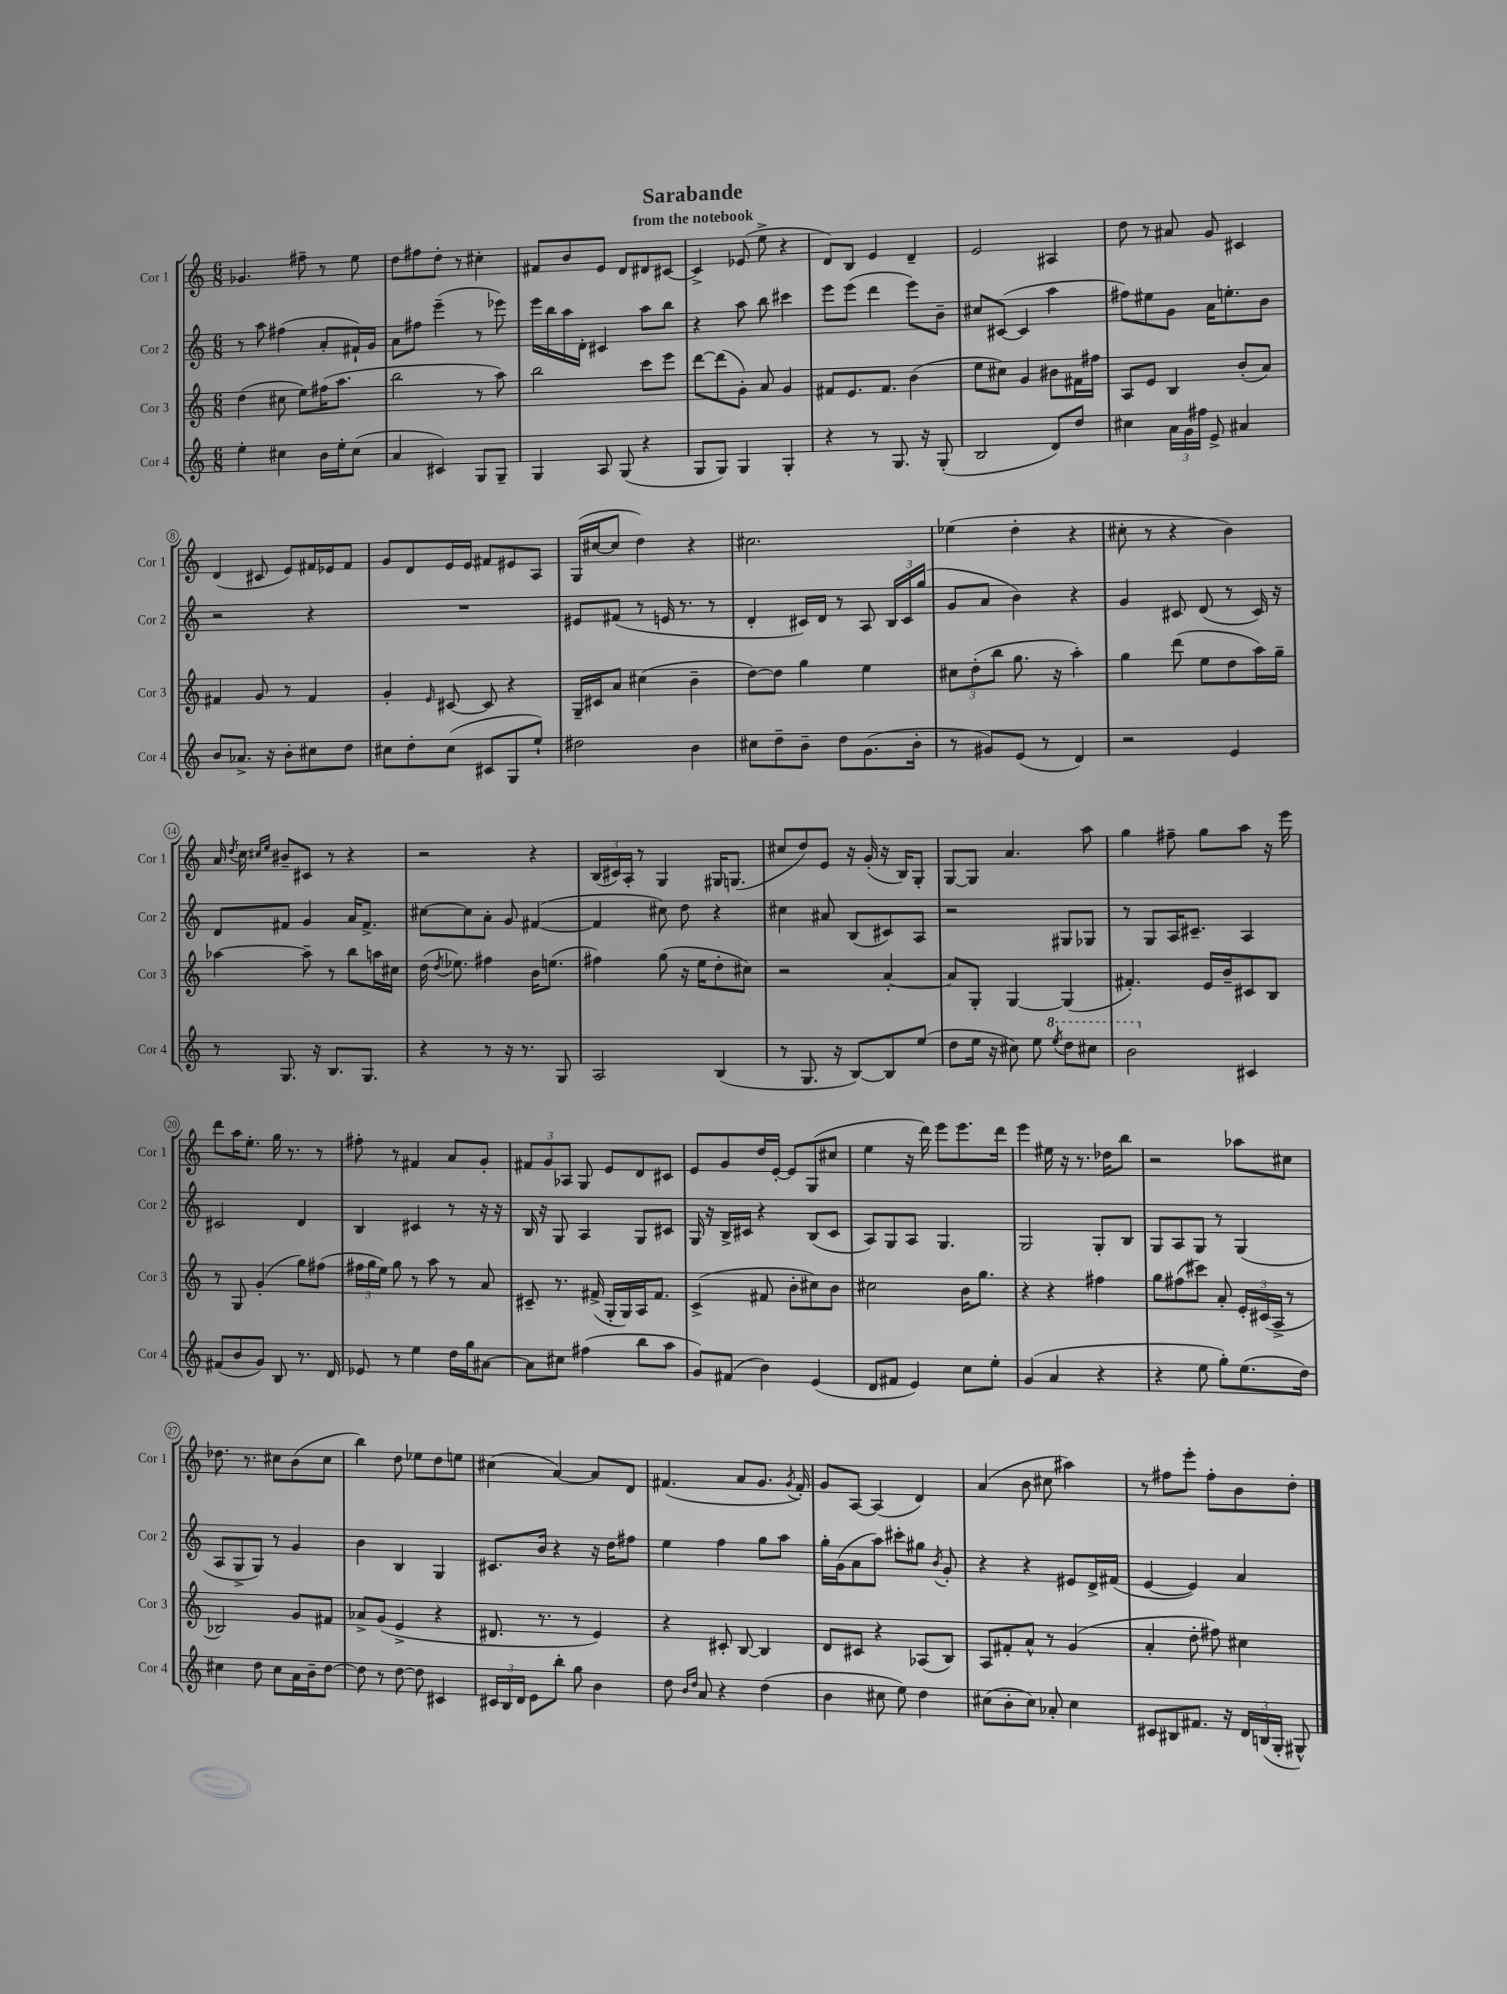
\header { title = "Sarabande" subtitle = "from the notebook" }
<<
\new StaffGroup <<
\new Staff = "s0" \with { instrumentName = "Cor 1" shortInstrumentName = "Cor 1" } {
    \clef treble \key c \major \numericTimeSignature \time 6/8
    \autoBeamOff ges'4. fis''8-- r8 e''8 |
    d''8[ fis''8 d''8]-. r8 cis''4-. |
    fis'8[ b'8 e'8] d'8[ dis'8 cis'8]~ |
    cis'4-> ees'8( e''8-> r4 |
    d'8[) b8] e'4 d'4-- |
    e'2 ais4 |
    d''8 r8 ais'8 g'8 cis'4 |
    d'4( cis'8 e'8[) fis'16 ees'16 fis'8] |
    g'8[ d'8 e'16 e'16] fis'8[ eis'8 a8] |
    g16[( cis''16~ cis''8] d''4) r4 |
    cis''2. |
    ees''4( d''4-. r4 |
    cis''8-. r8 r4 b'4) |
    a'16 \acciaccatura { d''8 } c''16 \grace { cis''16[ e''16] } bis'8[-- cis'8] r8 r4 |
    r2 r4 |
    \tuplet 3/2 { b16[( cis'16) a16]-. } r8 g4 gis16[ g8.]( |
    cis''8[ d''8) e'8] r16 g'16-.( r16 b16[) g8]-. |
    g8[~ g8] a'4. a''8 |
    g''4 fis''8-- g''8[ a''8] r16 e'''16 |
    d'''8[ a''16 e''8.]-. g''16 r8. r8 |
    fis''8-. r8 fis'4 a'8[ g'8]-. |
    \tuplet 3/2 { fis'8[ g'8 aes8] } g8 e'8[ d'8 cis'8] |
    e'8[ g'8 d''16 e'16]~-. e'8[ g8( cis''8] |
    e''4 r16 d'''16) e'''8[ e'''8. d'''16] |
    e'''4 eis''16 r16 r8. des''16[ b''8] |
    r2 aes''8[ cis''8] |
    des''8. r8. cis''8[ b'8( cis''8] |
    b''4) d''8 ees''8[ d''8 e''8] |
    cis''4( a'4~) a'8[ d'8] |
    fis'4.( a'8[ g'8.] \acciaccatura { g'8 } fis'16-.) |
    g'8[ a8]~ a4( d'4) |
    a'4( b'8 cis''8 ais''4) |
    r8 fis''8[ e'''8]-. fis''8[-. b'8 d''8]-. \bar "|." |
}
\new Staff = "s1" \with { instrumentName = "Cor 2" shortInstrumentName = "Cor 2" } {
    \clef treble \key c \major \numericTimeSignature \time 6/8
    \autoBeamOff r8 a''8 fis''4( a'8[-. fis'16-!) g'16] |
    a'8[ fis''8] e'''4--( r8 ees'''8) |
    e'''16[ b''16 a''16 d'16]-. cis'4 a''8[ b''8] |
    r4 a''8 b''8 cis'''4 |
    e'''8[ e'''8]( d'''4 e'''8[) b'8]-- |
    cis''8[ cis'8]~( cis'4 a''4 |
    fis''8[) eis''8 g'8] a'16[ e''8.-. b'8] |
    r2 r4 |
    R2. |
    eis'8[ fis'8]( r8 e'16 r8. r8 |
    d'4-. cis'16[) d'16] r8 a8 \tuplet 3/2 { b16[ cis'16 g''16]( } |
    g'8[ a'8] b'4) r4 |
    g'4 cis'8 d'8( r8 cis'16) r16 |
    d'8[ fis'8] g'4 a'16[ fis'8.]-> |
    cis''8[~ cis''8 a'8]-. g'8 fis'4~( |
    fis'4 cis''8) d''8 r4 |
    cis''4 ais'8 b8[( cis'8) a8] |
    r2 gis8[ ges8] |
    r8 g8[ a16 cis'8.]-- a4 |
    cis'2 d'4 |
    b4 cis'4 r8 r16 r16 |
    b16 r16 g8 a4 g8[ cis'8] |
    g16 r16 b16[-> cis'16] r4 b8[( cis'8] |
    a8[) g8 a8] g4. |
    g2 g8[-. b8] |
    g8[ a8 g8] r8 g4( |
    a8[ g8-> g8]) r8 g'4 |
    b'4 b4 g4 |
    cis'8.[ b'16] r4 r16 d''16[ fis''8] |
    e''4 f''4 g''8[ a''8] |
    g''16[-. g'16( a'8 a''8]) cis'''8[-. gis''8] \acciaccatura { b'8 } g'8-. |
    r4 r4 eis'8[ d'16-> fis'16]( |
    e'4~ e'4) a'4 \bar "|." |
}
\new Staff = "s2" \with { instrumentName = "Cor 3" shortInstrumentName = "Cor 3" } {
    \clef treble \key c \major \numericTimeSignature \time 6/8
    \autoBeamOff d''4( cis''8 e''8[) fis''16( a''8.] |
    b''2 r8 a''8) |
    b''2 c'''8[ e'''8] |
    d'''8[~ d'''8( g'8]-.) a'8 g'4 |
    fis'8[ e'8. fis'8.] b'4( |
    e''8[ cis''8]) g'4 bis'8[ fis'16 fis''16] |
    a8[ e'8] b4 b'8[-.( a'8]) |
    fis'4 g'8 r8 fis'4 |
    g'4-. \grace { e'16 } cis'8~ cis'8 r4 |
    g16[-- cis'16 a'8] cis''4( b'4-- |
    d''8[~) d''8] g''4 e''4 |
    \tuplet 3/2 { cis''8[ d''8-.( b''8] } g''8. r16 a''4-.) |
    g''4 d'''8( e''8[ d''8 a''16) g''16]-- |
    aes''4~ aes''8-- r8 b''8[ a''16 cis''16] |
    d''16( \acciaccatura { d''8 } ees''8.) fis''4 b'16[ e''8.]( |
    fis''4) g''8( r16 e''16[ d''8-. cis''8]) |
    r2 a'4~-. |
    a'8[ g8]-. g4~ g4( |
    fis'4.-.) e'16[ b'16-- cis'8 b8] |
    r8 g8 g'4-.( g''8[) fis''8]( |
    \tuplet 3/2 { fis''16[ g''16 e''16]) } g''8 r8 a''8 r8 a'8 |
    cis'8-- r8. fis'16->( g16[-. g16) a16 fis'8.] |
    c'4->( fis'8 b'8[-. cis''8) b'8] |
    cis''2 b'16[ g''8.] |
    r4 r4 fis''4 |
    g''8[ fis''8( cis'''8]) a'8-. \tuplet 3/2 { e'16[-. cis'16( a16]-> } r8 |
    bes2) g'8[ fis'8] |
    aes'8[-> g'8]( e'4-> r4 |
    dis'8. r8. r8 e'4) |
    r4 cis'8-. b8~ b4 |
    d'8[ cis'8] r4 aes8[( b8]) |
    a8[ fis'8-. a'8]-^ r8 g'4( |
    a'4-. d''8-. fis''8) cis''4 \bar "|." |
}
\new Staff = "s3" \with { instrumentName = "Cor 4" shortInstrumentName = "Cor 4" } {
    \clef treble \key c \major \numericTimeSignature \time 6/8
    \autoBeamOff e''4-. cis''4 b'16[ e''16-. cis''8]( |
    a'4 cis'4) g8[ g8]-- |
    g4 a8 g8( r4 |
    g8[ g8]) g4 g4-. |
    r4 r8 g8. r16 g8-.( |
    b2 d'8[) d''8] |
    cis''4 \tuplet 3/2 { a'16[ g'16 fis''16] } e'8-> ais'4 |
    b'8[ aes'8.]-> r16 b'8[-. cis''8 d''8] |
    cis''8[ d''8-. cis''8]( cis'8[ g8 e''8]-!) |
    dis''2 b'4 |
    cis''8[ d''8-- b'8]-- d''8[ g'8.( b'16]-. |
    r8 gis'8[) e'8]( r8 d'4) |
    r2 e'4 |
    r8 g8. r16 b8.[ g8.] |
    r4 r8 r16 r8. g8 |
    a2 b4( |
    r8 g8. r16 b8[~) b8 e''8]( |
    d''8[ e''16] r16 cis''8) e''8 \ottava #1 \acciaccatura { e'''8 } d'''8[ cis'''8] |
    b''2 \ottava #0 cis'4 |
    fis'8[( b'8 g'8]) b8 r8. d'16 |
    ees'8 r8 e''4 d''16[ g''16 ais'8]~ |
    ais'8[ cis''8] fis''4( b''8[ a''8] |
    g'8[) fis'8]( b'4) e'4( |
    d'8[ fis'8] e'4) c''8[ e''8]-. |
    g'4( a'4 r4 |
    r4 e''8 g''8[-.) e''8.( d''16]) |
    cis''4 d''8 cis''8[ a'16 b'16-- d''8]~ |
    d''8 r8 d''8~ d''8 cis'4 |
    \tuplet 3/2 { cis'16[ b16 d'16] } e'8[ b''8]-. g''8 b'4 |
    d''8 \grace { b'16[ d''16] } a'8 r4 d''4( |
    b'4 cis''8 e''8) d''4 |
    cis''8[( b'8-. cis''8]) aes'8-. cis''4 |
    cis'8[ bis8 fis'8.] r16 \tuplet 3/2 { d'16[ b16( g16]-. } gis8-^) \bar "|." |
}
>>
>>
\layout { \context { \Score \override BarNumber.stencil = #(make-stencil-circler 0.1 0.3 ly:text-interface::print) } }
